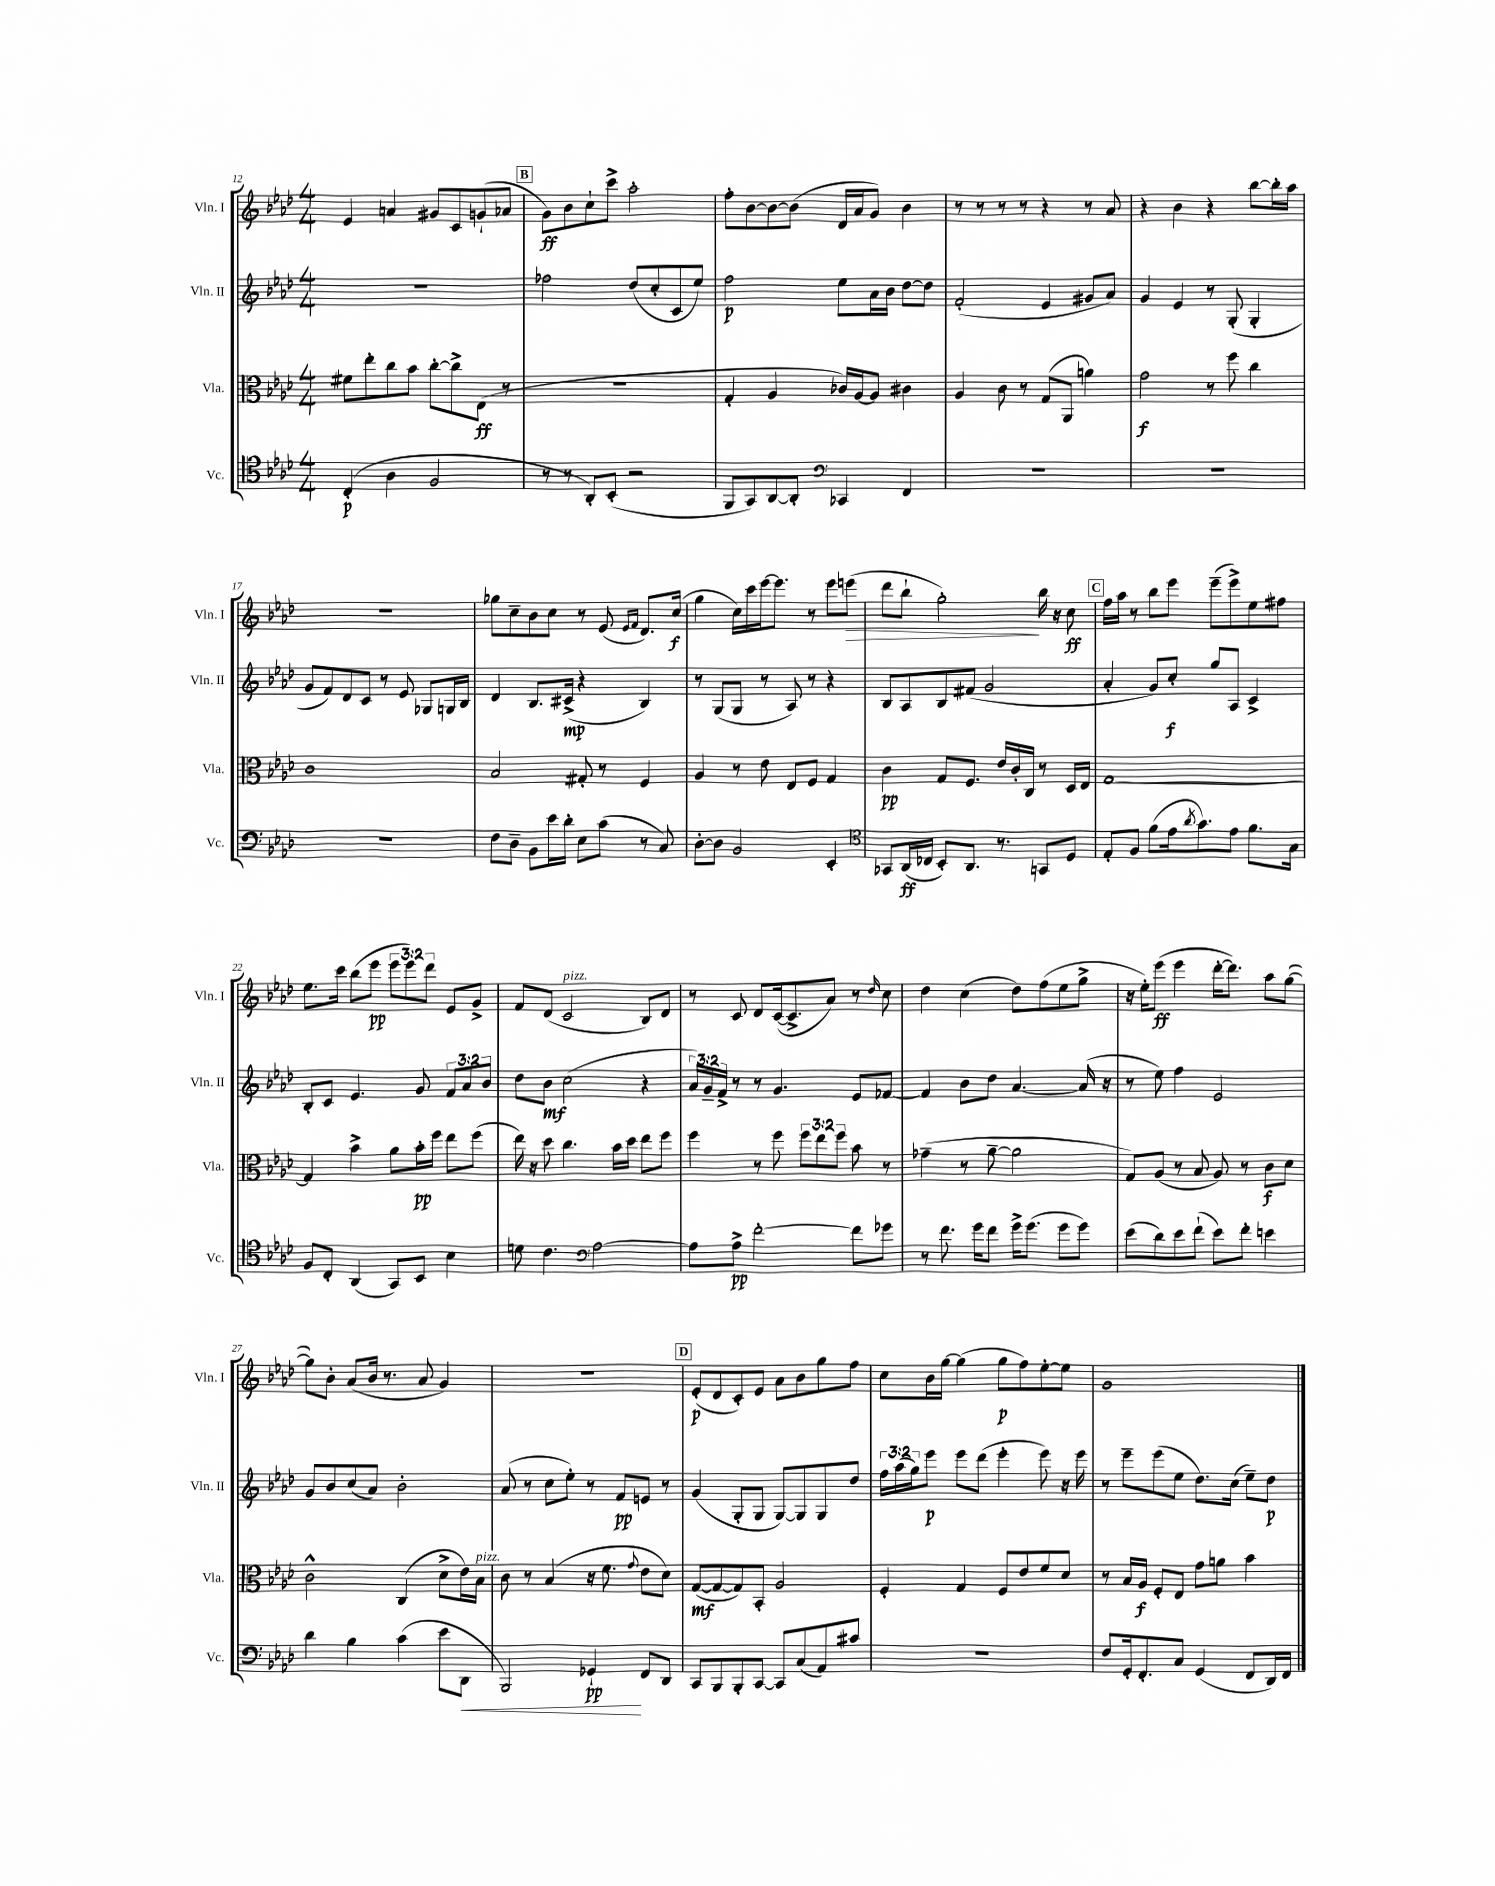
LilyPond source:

<<
\new StaffGroup <<
\new Staff = "s0" \with { instrumentName = "Vln. I" shortInstrumentName = "Vln. I" } {
    \clef treble \key aes \major \numericTimeSignature \time 4/4 \override Staff.TupletNumber.text = #tuplet-number::calc-fraction-text
    ees'4 a'4 gis'8 c'8 g'8-!( aes'8 |
    \mark \markup { \box "B" } g'8\ff) bes'8 c''8-! c'''8-> aes''2-. |
    f''8-. bes'8~ bes'8~ bes'8( des'16 aes'16 g'8) bes'4 |
    r8 r8 r8 r8 r4 r8 aes'8 |
    r4 bes'4 r4 bes''8~ bes''16-. aes''16 |
    r1 |
    ges''8 c''8-- bes'8 c''8 r8 ees'8( \grace { ees'16 f'16 } des'8.) c''16\f( |
    g''4 c''16) c'''16 ees'''16~ ees'''8. r8 ees'''8 e'''8\>( |
    des'''8 bes''8-! g''2-.\!) bes''16 r16 c''8\ff |
    \mark \markup { \box "C" } f''16 aes''16 r8 bes''8 ees'''8 ees'''8--( ees'''8->) ees''8 fis''8 |
    ees''8. c'''16 bes''8( ees'''8\pp \tuplet 3/2 { ees'''8 ees'''8) des'''8 } ees'8 g'8-> |
    f'8 des'8( c'2^\markup { \italic "pizz." } bes8) des'8 |
    r8 c'8 des'8 c'16~( c'8.-> aes'8) r8 \grace { des''16 } c''8 |
    des''4 c''4( des''8) f''8( ees''8 g''8-> |
    r16 ees''16-.) ees'''8\ff( ees'''4 des'''16~-. des'''8.) aes''8 g''8~( |
    g''8) bes'8-. aes'8( bes'16 r8. aes'8 g'4) |
    R1 |
    \mark \markup { \box "D" } ees'8-.\p( des'8 c'8-.) ees'8 aes'8 bes'8 g''8 f''8 |
    c''8 bes'16 g''16~ g''4( g''8\p f''8) ees''8~-. ees''8 |
    g'1 \bar "|." |
}
\new Staff = "s1" \with { instrumentName = "Vln. II" shortInstrumentName = "Vln. II" } {
    \clef treble \key aes \major \numericTimeSignature \time 4/4 \override Staff.TupletNumber.text = #tuplet-number::calc-fraction-text
    R1 |
    \mark \markup { \box "B" } fes''2 des''8( c''8-. c'8 ees''8) |
    f''2\p ees''8 aes'16 bes'16 des''8~ des''8 |
    f'2-.( ees'4 gis'8 aes'8) |
    g'4 ees'4 r8 g8-.( g4-. |
    g'8 f'8) des'8 c'8 r8 ees'8 ges8 g16 bes16 |
    des'4 bes8. cis'16->\mp( r4 bes4) |
    r8 g8( g8 r8 aes8) r8 r4 |
    bes8 aes8 bes8 fis'8( g'2 |
    \mark \markup { \box "C" } aes'4-. g'8) c''8-.\f g''8 aes8 c'4-> |
    bes8-. c'8 ees'4. g'8 \tuplet 3/2 { f'8 aes'8 bes'8 } |
    des''8 bes'8\mf c''2( r4 |
    \tuplet 3/2 { aes'16) g'16-- f'16-> } r8 r8 g'4. ees'8 fes'8~ |
    fes'4 bes'8 des''8 aes'4.~ aes'16( r16 |
    r8 ees''8) f''4 ees'2 |
    g'8 bes'8 c''8( aes'8) bes'2-. |
    aes'8( r8 c''8 ees''8-.) r8 f'8\pp e'8 r8 |
    \mark \markup { \box "D" } g'4( g8-. g8 g8~) g8 g8 des''8 |
    \tuplet 3/2 { f''16 aes''16( g''16) } ees'''8\p ees'''8 des'''8( ees'''4-. ees'''8) r16 ees'''16 |
    r8 ees'''8-- ees'''8( ees''8 des''8.) c''16( ees''8--) des''8\p \bar "|." |
}
\new Staff = "s2" \with { instrumentName = "Vla." shortInstrumentName = "Vla." } {
    \clef alto \key aes \major \numericTimeSignature \time 4/4 \override Staff.TupletNumber.text = #tuplet-number::calc-fraction-text
    fis'8 ees''8-. c''8 bes'8 c''8~-. c''8-> ees8\ff( r8 |
    \mark \markup { \box "B" } r1 |
    g4-. aes4 ces'16) aes16~ aes8 cis'4 |
    aes4 c'8 r8 g8( aes,8 a'4) |
    g'2\f r8 f''8 c''4 |
    c'1 |
    bes2 gis8-. r8 f4 |
    aes4 r8 ees'8 ees8 f8 g4 |
    c'4\pp g8 f8. ees'16 c'16-. c16 r8 des16 ees16 |
    \mark \markup { \box "C" } g1~ |
    g4 bes'4-> aes'8 bes'16-.\pp f''16 ees''8 f''8( |
    ees''16) r16 des''8 c''4. bes'16 des''16 ees''8 f''8 |
    f''4 r8 f''8 \tuplet 3/2 { f''8 ees''8 f''8 } bes'8 r8 |
    ges'4--( r8 aes'8~-- aes'2 |
    g8) aes8( r8 bes8 aes8) r8 c'8\f des'8 |
    c'2-^ c4( des'8-> ees'16) bes16^\markup { \italic "pizz." } |
    c'8 r8 bes4( r16 f'8. \appoggiatura { g'8 } ees'8 des'8) |
    \mark \markup { \box "D" } g8~\mf( g8~ g8) bes,8-. aes2 |
    f4-. g4 f8 ees'8 f'8 des'8 |
    r8 bes16 aes16\f f8-. ees8 g'8 a'8 bes'4 \bar "|." |
}
\new Staff = "s3" \with { instrumentName = "Vc." shortInstrumentName = "Vc." } {
    \clef tenor \key aes \major \numericTimeSignature \time 4/4
    c4-.\p( aes4 f2 |
    \mark \markup { \box "B" } r8 r8 aes,8-.) bes,8-.( r2 |
    f,8 g,8) aes,8~ aes,8-. \clef bass ces,4 f,4 |
    R1 |
    R1 |
    R1 |
    f8 des8-- bes,8 ees'16 des'16-. ees8 c'8( r8 c8) |
    des8~-. des8 bes,2 ees,4-. |
    \clef tenor ges,8 aes,16\ff( ces16 bes,8-.) aes,8. r8. g,8 des8 |
    \mark \markup { \box "C" } ees8-. f8 f'8( ees'16 \acciaccatura { aes'8 } g'8.) ees'8 f'8. g16 |
    f8 c8-. aes,4( g,8) bes,8 bes4 |
    d'8 c'4. \clef bass aes2~ |
    aes8 aes8->\pp f'2~-. f'8 ges'8 |
    r8 f'8. g'16 f'8 g'16-> g'8.( g'8 g'8) |
    ees'8( des'8) ees'8 f'8-!( ees'8) f'8-. e'4 |
    des'4 bes4 c'4( ees'8 des,8\< |
    bes,,2) ges,4-!\pp\! f,8 des,8 |
    \mark \markup { \box "D" } c,8 bes,,8 bes,,8-. c,8~ c,8 c8( aes,8) cis'8 |
    r1 |
    f8 g,16-. f,8.-. c8 g,4( f,8 des,16) f,16 \bar "|." |
}
>>
>>
\layout { \context { \Score currentBarNumber = #12 } }
